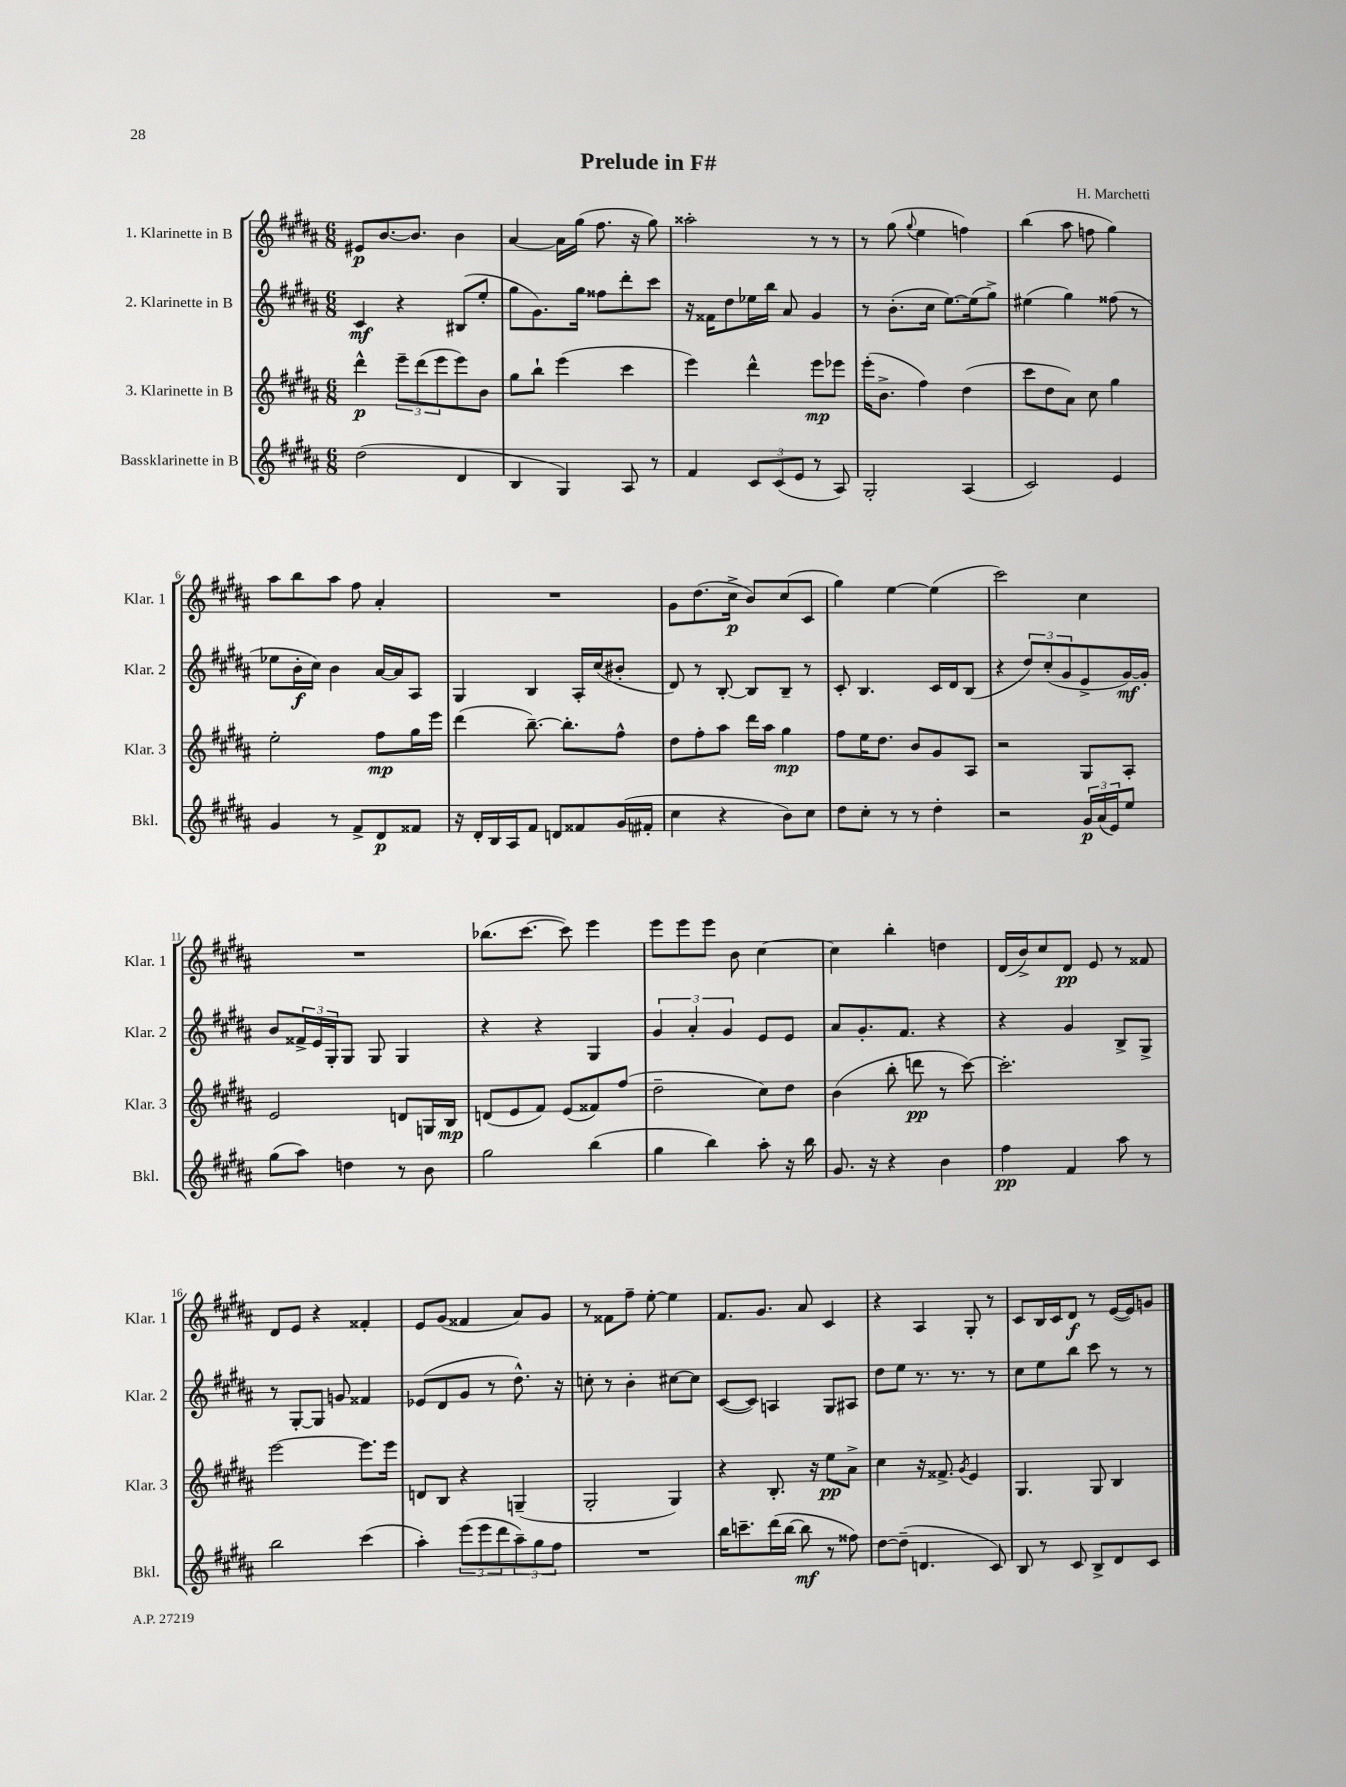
\header { title = "Prelude in F#" composer = "H. Marchetti" }
<<
\new StaffGroup <<
\new Staff = "s0" \with { instrumentName = "1. Klarinette in B" shortInstrumentName = "Klar. 1" } {
    \clef treble \key b \major \numericTimeSignature \time 6/8
    eis'8\p b'8.~ b'8. b'4 |
    ais'4~ ais'16 gis''16( fis''8. r16 gis''8) |
    aisis''2-. r8 r8 |
    r8 gis''8( \appoggiatura { gis''8 } e''4 f''4) |
    b''4( ais''8 f''8 gis''4) |
    ais''8 b''8 ais''8 fis''8 ais'4-. |
    R2. |
    gis'8 dis''8.( cis''16->\p b'8) cis''8( cis'8 |
    gis''4) e''4~ e''4( |
    cis'''2) cis''4 |
    R2. |
    bes''8.( cis'''8.~ cis'''8) e'''4 |
    e'''8 e'''8 e'''8 b'8 cis''4~ |
    cis''4 b''4-. d''4 |
    dis'16( b'16->) cis''8 dis'8\pp e'8 r8 fisis'8 |
    dis'8 e'8 r4 fisis'4-. |
    e'8 gis'8( fisis'4 ais'8) gis'8 |
    r8 fisis'8 fis''8-- e''8~-. e''4 |
    fis'8. gis'8. ais'8 cis'4 |
    r4 ais4 gis8-. r8 |
    cis'8 b16 cis'16 dis'8\f r8 e'16~( e'16) g'8 \bar "|." |
}
\new Staff = "s1" \with { instrumentName = "2. Klarinette in B" shortInstrumentName = "Klar. 2" } {
    \clef treble \key b \major \numericTimeSignature \time 6/8
    cis'4\mf r4 bis8( e''8-. |
    gis''8 gis'8.) gis''16 fisis''8 dis'''8-. cis'''8 |
    r16 fisis'16 dis''8 ees''16 b''16 ais'8 gis'4 |
    r8 b'8.-.( cis''16 e''8.~) e''16( gis''8->) |
    eis''4( gis''4) fisis''8( r8 |
    ees''8 b'16-.\f cis''16) b'4 ais'16~ ais'16 ais8 |
    gis4 b4 ais16-. cis''16( bis'8-. |
    dis'8) r8 b8~-. b8 b8-- r8 |
    cis'8-. b4. cis'16 dis'16 b8( |
    r4 \tuplet 3/2 { dis''8) cis''8-.( gis'8 } e'8-> gis'16~\mf) gis'16-. |
    b'8 \tuplet 3/2 { fisis'16-> e'16 gis16-. } gis8 gis8 gis4 |
    r4 r4 gis4 |
    \tuplet 3/2 { gis'4 ais'4-. gis'4 } e'8 e'8 |
    ais'8 gis'8.-. fis'8. r4 |
    r4 gis'4 b8-> gis8-> |
    r8 gis8~-. gis8 g'8 fisis'4 |
    ees'8( dis'8 gis'8 r8 dis''8.-^) r16 |
    c''8-. r8 b'4-. cis''8~ cis''8 |
    cis'8~( cis'8) a4 gis8 ais8 |
    dis''8 e''8 r8. r8. r8 |
    cis''8 e''8 b''8 cis'''8 r8 r8 \bar "|." |
}
\new Staff = "s2" \with { instrumentName = "3. Klarinette in B" shortInstrumentName = "Klar. 3" } {
    \clef treble \key b \major \numericTimeSignature \time 6/8
    dis'''4-^\p \tuplet 3/2 { e'''8-- dis'''8( e'''8 } e'''8) b'8 |
    gis''8 b''8-! e'''4( cis'''4 |
    e'''4) dis'''4-^ e'''8\mp ees'''8 |
    e'''16-.( b'8.-> fis''4) dis''4( |
    cis'''8 dis''8 ais'8) cis''8 gis''4 |
    e''2-. fis''8\mp gis''16 e'''16 |
    dis'''4( b''8.~--) b''8.-. fis''8-^ |
    dis''8 fis''8-. ais''8 dis'''16 ais''16 gis''4\mp |
    fis''8 e''16 dis''8. b'8 gis'8 ais8 |
    r2 gis8 ais8-. |
    e'2 d'8 g16 b16\mp |
    d'8( e'8 fis'8) e'8( fisis'8) fis''8( |
    dis''2-- cis''8) dis''8 |
    b'4( b''8-. d'''8\pp r8 cis'''8~) |
    cis'''2.-. |
    e'''2~ e'''8. e'''16 |
    d'8 b8 r4 g4--( |
    gis2-. gis4) |
    r4 b8.-. r16 e''8\pp ais'8-> |
    cis''4 r16 fisis'8.-> \acciaccatura { gis'8 } e'4 |
    gis4. gis8 b4 \bar "|." |
}
\new Staff = "s3" \with { instrumentName = "Bassklarinette in B" shortInstrumentName = "Bkl." } {
    \clef treble \key b \major \numericTimeSignature \time 6/8
    dis''2( dis'4 |
    b4 gis4) ais8 r8 |
    fis'4 \tuplet 3/2 { cis'8 cis'8( e'8 } r8 ais8) |
    gis2-. ais4( |
    cis'2) e'4 |
    gis'4 r8 fis'8-> dis'8\p fisis'8 |
    r16 dis'16-. b16 ais16 fis'8 d'8 fisis'8 gis'16( fis'16-. |
    cis''4 r4 b'8) cis''8 |
    dis''8 cis''8-. r8 r8 dis''4-. |
    r2 \tuplet 3/2 { gis'16\p ais'16( e'16) } e''8 |
    gis''8( ais''8) d''4 r8 b'8 |
    gis''2 b''4( |
    gis''4 b''4) ais''8-. r16 b''16 |
    gis'8. r16 r4 b'4 |
    fis''4\pp fis'4 ais''8 r8 |
    b''2 cis'''4( |
    ais''4-.) \tuplet 3/2 { e'''8( e'''8 dis'''8 } \tuplet 3/2 { ais''8--) gis''8 fis''8 } |
    R2. |
    b''16 c'''8.-- dis'''16( b''16~ b''8\mf r8 fisis''8) |
    dis''8~ dis''8--( d'4. cis'8) |
    b8 r8 cis'8 b8-> dis'8 cis'8 \bar "|." |
}
>>
>>
